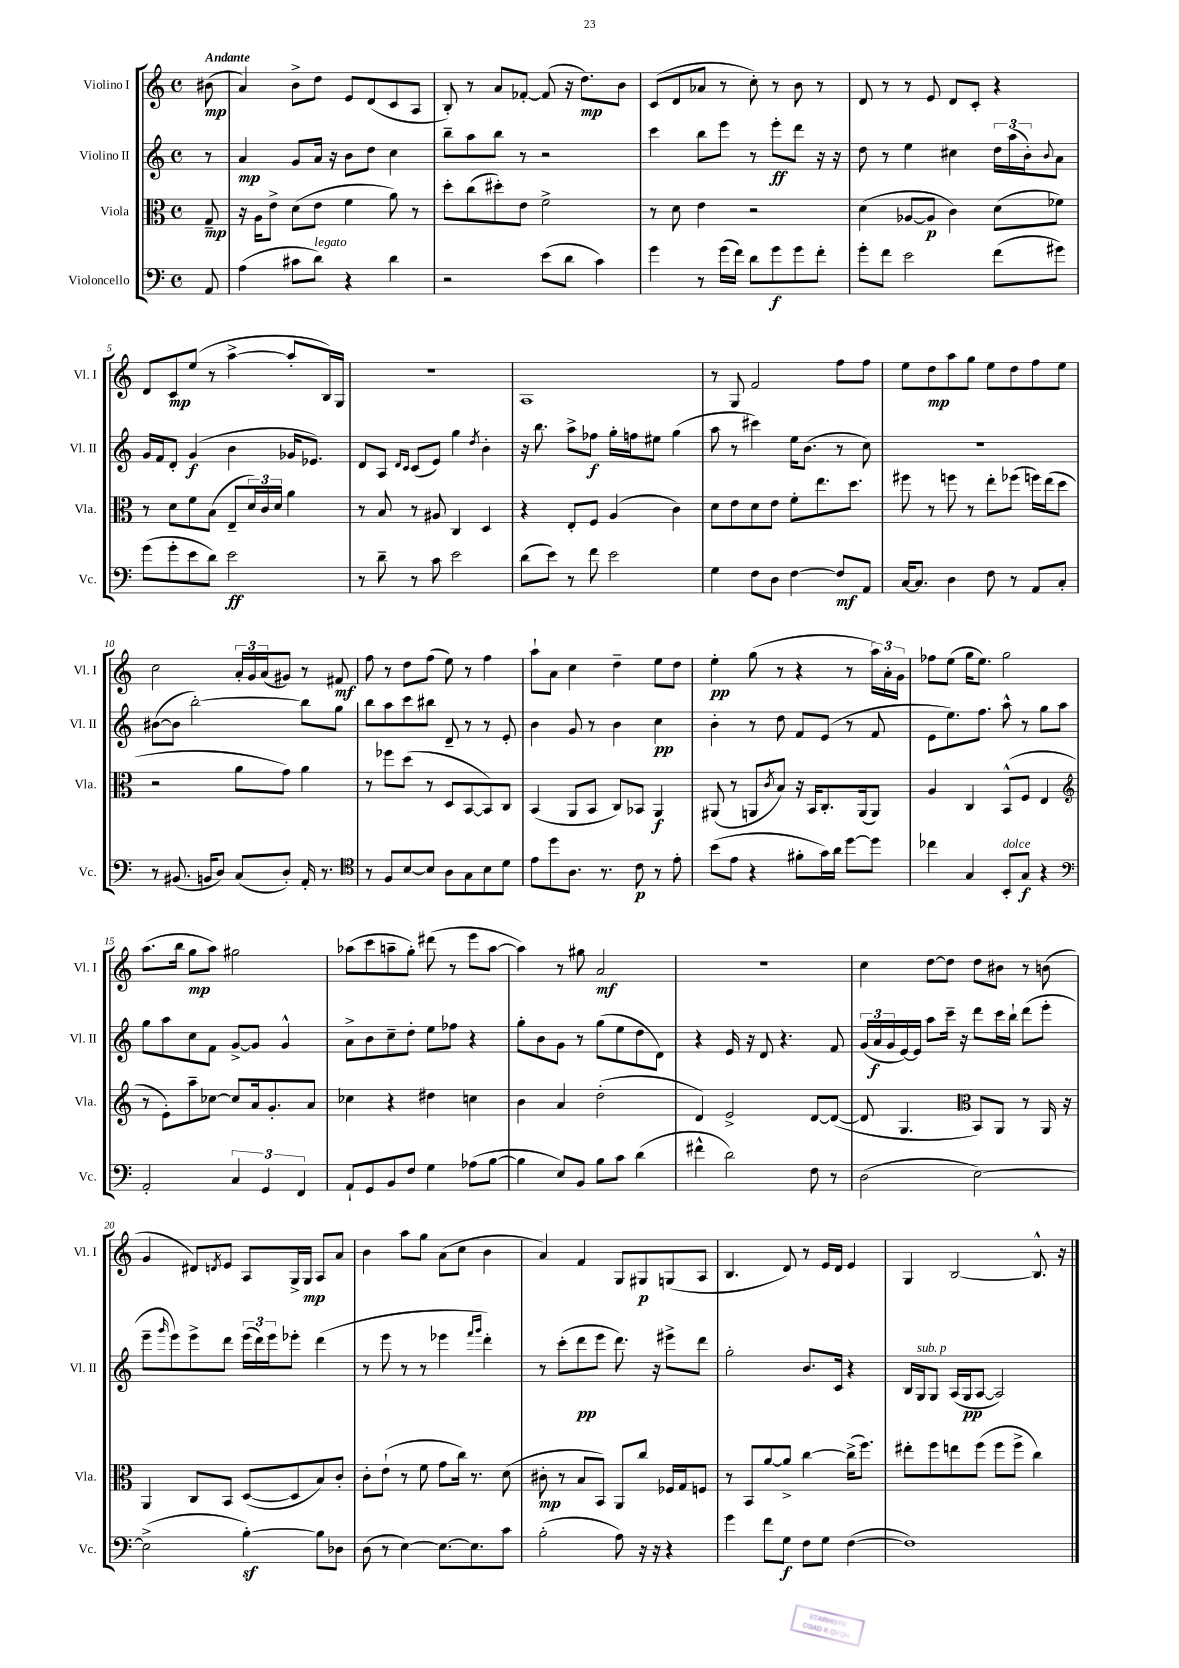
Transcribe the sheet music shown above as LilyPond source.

<<
\new StaffGroup <<
\new Staff = "s0" \with { instrumentName = "Violino I" shortInstrumentName = "Vl. I" } {
    \clef treble \key c \major \defaultTimeSignature \time 4/4 \partial 8 \tempo "Andante"
    bis'8\mp( |
    a'4) b'8-> d''8 e'8 d'8( c'8 a8 |
    b8-.) r8 a'8 fes'8~-. fes'8( r16 d''8.\mp) b'8 |
    c'8( d'8 aes'8 r8 c''8-.) r8 b'8 r8 |
    d'8 r8 r8 e'8 d'8 c'8-. r4 |
    d'8 c'8\mp e''8( r8 a''4~-> a''8-. b16) g16 |
    R1 |
    a1 |
    r8 g8 f'2 f''8 f''8 |
    e''8 d''8\mp a''8 g''8 e''8 d''8 f''8 e''8 |
    c''2 \tuplet 3/2 { a'16-. g'16 a'16( } gis'8) r8 fis'8\mf |
    f''8 r8 d''8 f''8( e''8) r8 f''4 |
    a''8-! a'8 c''4 d''4-- e''8 d''8 |
    e''4-.\pp g''8( r8 r4 r8 \tuplet 3/2 { a''16) a'16-. g'16 } |
    fes''8 e''8( g''16 e''8.) g''2 |
    a''8.( b''16 g''8\mp a''8) gis''2 |
    aes''8( c'''8 a''8-- g''8-.) dis'''8( r8 e'''8 a''8~ |
    a''4) r8 gis''8 a'2\mf |
    R1 |
    c''4 d''8~ d''8 d''8 bis'8 r8 b'8( |
    g'4 dis'8) \acciaccatura { d'8 } e'8 a8 g16-> g16\mp a8 a'8 |
    b'4 a''8 g''8 a'8( c''8 b'4 |
    a'4) f'4 g8 gis8\p g8( a8 |
    b4. d'8) r8 e'16 d'16 e'4 |
    g4 b2~ b8.-^ r16 \bar "|." |
}
\new Staff = "s1" \with { instrumentName = "Violino II" shortInstrumentName = "Vl. II" } {
    \clef treble \key c \major \defaultTimeSignature \time 4/4 \partial 8
    r8 |
    a'4\mp g'8 a'16 r16 b'8 d''8 c''4 |
    b''8-- a''8 b''8 r8 r2 |
    c'''4 b''8 e'''8 r8 e'''8-.\ff d'''8 r16 r16 |
    d''8 r8 e''4 cis''4 \tuplet 3/2 { d''16 a''16( b'16-.) } \appoggiatura { b'8 } a'8 |
    g'16 f'16 d'8-. g'4\f( b'4 ges'16 ees'8.) |
    d'8 a8 \grace { d'16 c'16 } c'8( e'8) g''4 \acciaccatura { d''8 } b'4-. |
    r16 b''8. a''8-> fes''8\f g''16-. f''16 eis''8 g''4( |
    a''8 r8 cis'''4) e''16 b'8.( r8 c''8) |
    R1 |
    bis'8~( bis'8 b''2~-.) b''8 g''8 |
    b''8 a''8 c'''8 bis''8 d'8-- r8 r8 e'8-. |
    b'4 g'8 r8 b'4 c''4\pp |
    b'4-. r8 d''8 f'8 e'8( r8 f'8 |
    e'8 e''8.) f''8. a''8-^ r8 g''8 a''8 |
    g''8 a''8 c''8 f'8 g'8~-> g'8 g'4-^ |
    a'8-> b'8 c''8-- d''8-. e''8 fes''8 r4 |
    g''8-. b'8 g'8 r8 g''8( e''8 d''8 d'8) |
    r4 e'16 r16 d'8 r4. f'8 |
    \tuplet 3/2 { g'16( a'16\f g'16 } e'16~) e'16 a''8 c'''16-- r16 d'''8 c'''16 b''16-! d'''8( e'''8-. |
    e'''8-- \grace { g'''16 } e'''8) e'''8-> d'''8 \tuplet 3/2 { e'''16( d'''16) e'''16 } ees'''8-. d'''4( |
    r8 e'''8 r8 r8 ees'''4 \grace { f'''16 g'''16 } d'''4-.) |
    r8 c'''8-.( d'''8\pp e'''8 d'''8.) r16 eis'''8-> d'''8 |
    g''2-. b'8. c'16 r4 |
    b16 g16^\markup { \italic "sub. p" } g8 a16( g16\pp a8~ a2) \bar "|." |
}
\new Staff = "s2" \with { instrumentName = "Viola" shortInstrumentName = "Vla." } {
    \clef alto \key c \major \defaultTimeSignature \time 4/4 \partial 8
    g8--\mp |
    r16 a16 e'8-> d'8( e'8 f'4 a'8) r8 |
    d''8-. c''8( dis''8-.) e'8 f'2-> |
    r8 d'8 e'4 r2 |
    d'4( aes8~ aes8\p c'4) d'8( fes'8) |
    r8 d'8 f'8 b8( e8-- \tuplet 3/2 { d'16) c'16 d'16 } a'4 |
    r8 b8 r8 ais8 c4 d4 |
    r4 e8-. f8 a4( c'4) |
    d'8 e'8 d'8 e'8 f'8-. e''8. d''8. |
    fis''8 r8 f''8 r8 e''8-. fes''8( f''16) e''16( d''8 |
    r2 a'8 g'8) a'4 |
    r8 fes''8 d''8( r8 d8 b,8~ b,8) c8 |
    b,4( a,8 b,8 c8) bes,8 a,4\f |
    ais,8( r8 a,8 \acciaccatura { c'8 } b8) r16 b,16 c8.-. a,16( a,8) |
    a4 c4 b,8-^( f8 e4 |
    \clef treble r8 e'8-.) a''8-- ces''8~ ces''8 a'16 g'8.-. a'8 |
    ces''4 r4 dis''4 c''4 |
    b'4 a'4 d''2-.( |
    d'4) e'2-> d'8~ d'8~( |
    d'8 g4. \clef alto b,8) a,8 r8 a,16 r16 |
    a,4 c8 b,8 d8~( d8 b8) c'8-. |
    c'8-. e'8-!( r8 f'8 g'8 c''16) r8. d'8( |
    cis'8-.\mp r8 b8 b,8) a,8 c''8 fes16 g16 f8 |
    r8 b,8 a'8~ a'8-> c''4~ c''16->( f''8.) |
    eis''8-. f''8 e''8 f''8( f''8 f''8-> c''4) \bar "|." |
}
\new Staff = "s3" \with { instrumentName = "Violoncello" shortInstrumentName = "Vc." } {
    \clef bass \key c \major \defaultTimeSignature \time 4/4 \partial 8
    a,8 |
    a4( cis'8 d'8^\markup { \italic "legato" }) r4 d'4 |
    r2 e'8( d'8 c'4) |
    g'4 r8 g'16( f'16) d'8 g'8\f g'8 f'8-. |
    g'8-. f'8 e'2 f'8( gis'8) |
    g'8( g'8-. e'8 d'8) e'2\ff |
    r8 d'8-- r8 c'8 e'2 |
    d'8( e'8) r8 f'8 e'2 |
    g4 f8 d8 f4~ f8\mf a,8 |
    c16~ c8. d4 f8 r8 a,8 c8-. |
    r8 bis,8.( b,16 d8) c8( d8-.) a,16-. r8. |
    \clef tenor r8 f8 b8~ b8 a8 g8 b8 d'8 |
    e'8 d''8 a8. r8. c'8\p r8 e'8-. |
    b'8( e'8 r4 fis'8-. g'16) a'16 d''8~ d''8 |
    ces''4 g4 b,8-.^\markup { \italic "dolce" } g8\f r4 |
    \clef bass a,2-. \tuplet 3/2 { c4 g,4 f,4 } |
    a,8-! g,8 b,8 f8 g4 aes8( b8~ |
    b4 e8) b,8 b8 c'8 d'4( |
    fis'4-^ d'2) f8 r8 |
    d2( e2~) |
    e2->( b4~-.\sf) b8 des8 |
    d8( r8 e4~) e8.~ e8. c'8 |
    b2-.( a8) r16 r16 r4 |
    g'4 f'8 g8\f f8 g8 f4~( |
    f1) \bar "|." |
}
>>
>>
